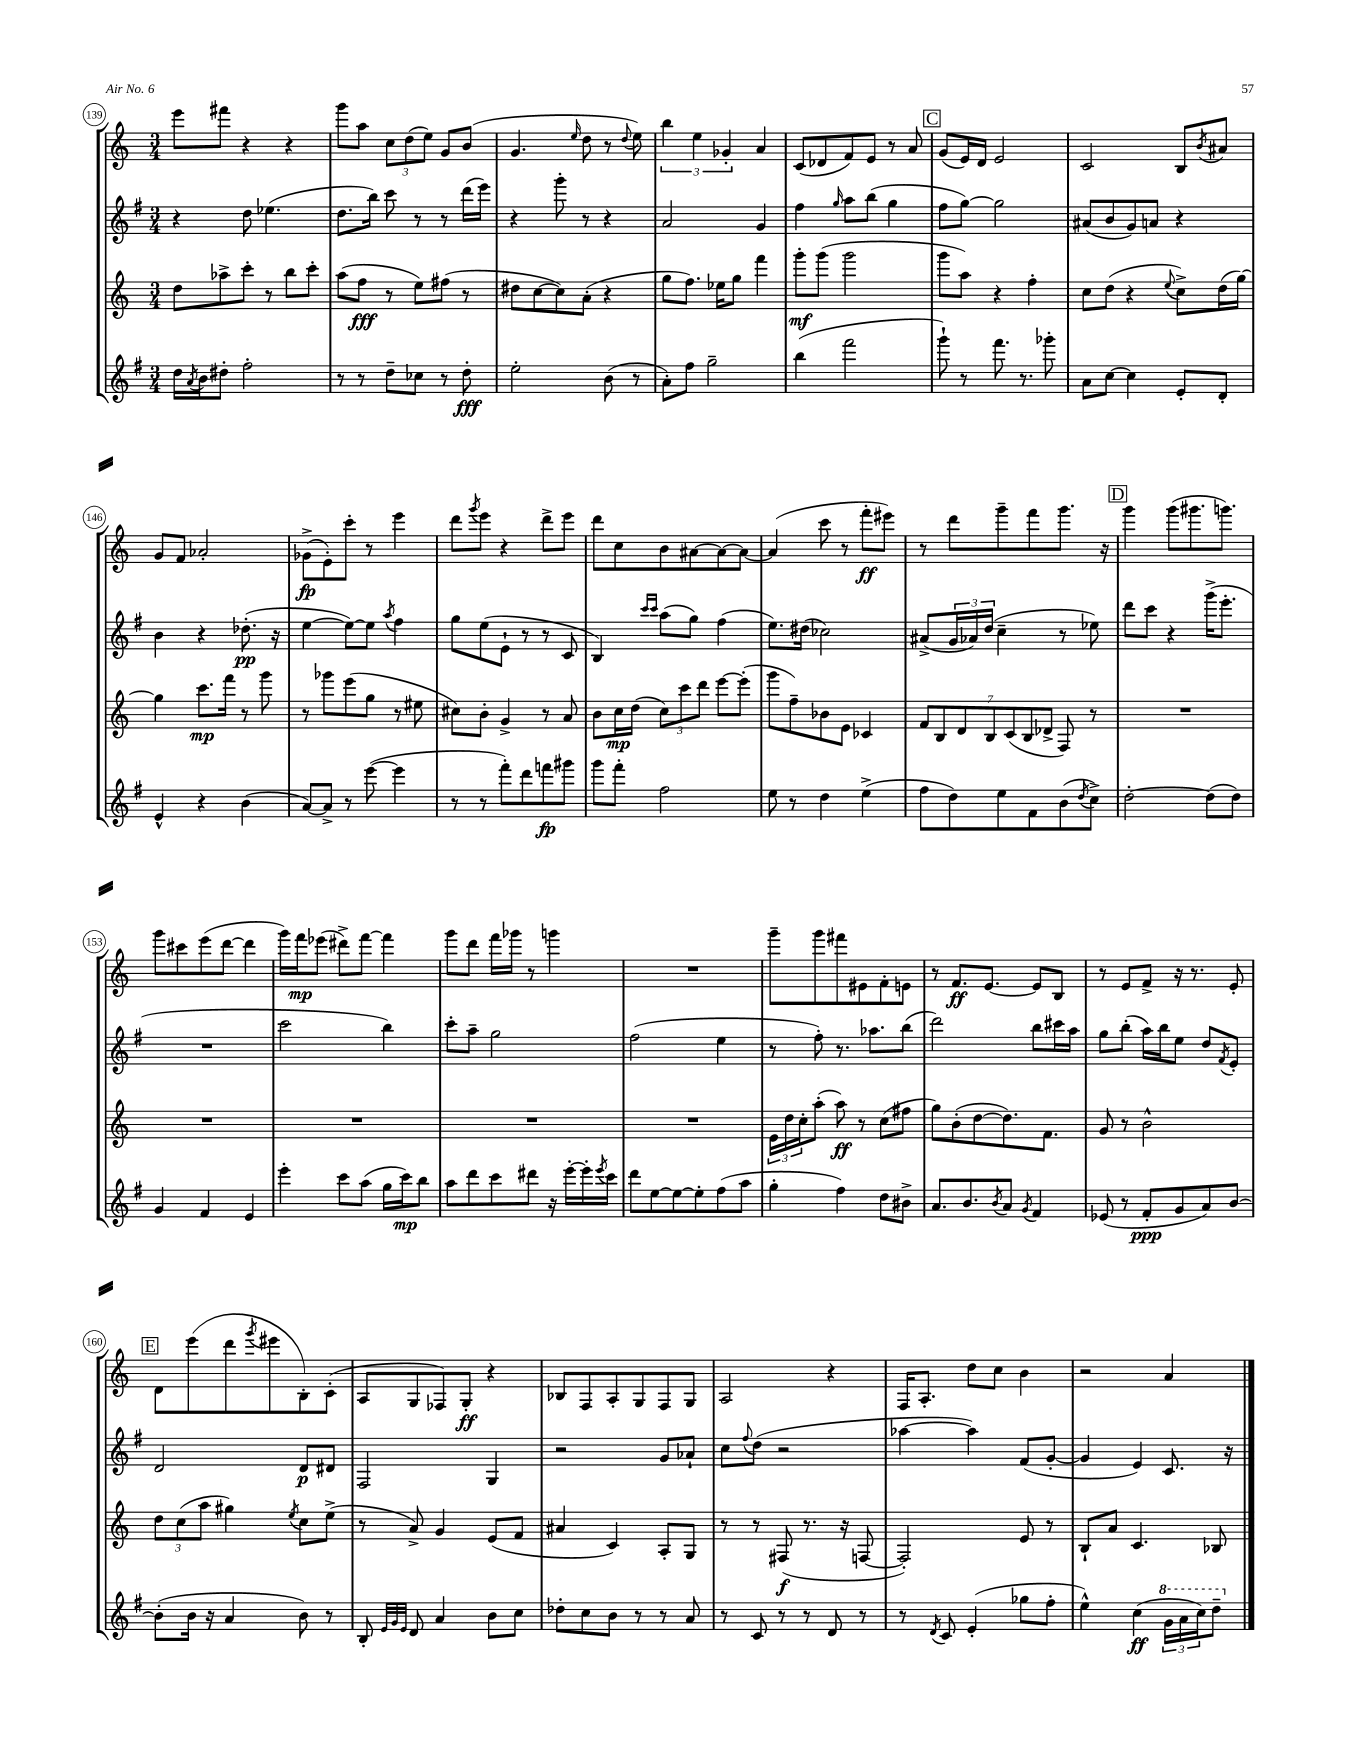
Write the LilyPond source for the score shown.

<<
\new StaffGroup <<
\new Staff = "s0" {
    \clef treble \key c \major \numericTimeSignature \time 3/4
    e'''8 fis'''8 r4 r4 |
    g'''8 a''8 \tuplet 3/2 { c''8 d''8( e''8) } g'8 b'8( |
    g'4. \grace { e''16 } d''8 r8 \appoggiatura { d''8 } e''8) |
    \tuplet 3/2 { b''4 e''4 ges'4-. } a'4 |
    c'8( des'8 f'8) e'8 r8 a'8 |
    \mark \markup { \box "C" } g'8( e'16) d'16 e'2 |
    c'2 b8 \acciaccatura { b'8 } ais'8 |
    g'8 f'8 aes'2-. |
    ges'8->\fp( e'8-.) c'''8-. r8 e'''4 |
    d'''8 \acciaccatura { g'''8 } e'''8 r4 d'''8-> e'''8 |
    d'''8 c''8 b'8 ais'8~ ais'8~ ais'8~ |
    ais'4( c'''8 r8 f'''8-.\ff eis'''8) |
    r8 d'''8 g'''8-- f'''8 g'''8. r16 |
    \mark \markup { \box "D" } g'''4 g'''8( gis'''8. g'''8.) |
    g'''8 cis'''8 e'''8( d'''8~ d'''4 |
    g'''16) f'''16\mp ees'''8( dis'''8->) f'''8~ f'''4 |
    g'''8 d'''8 f'''16 ges'''16 r8 g'''4 |
    R2. |
    g'''8-- g'''8 fis'''8 eis'8 f'8-. e'8 |
    r8 f'8.\ff e'8.~ e'8 b8 |
    r8 e'8 f'8-> r16 r8. e'8-. |
    \mark \markup { \box "E" } d'8 e'''8( d'''8 \acciaccatura { g'''8 } eis'''8 b8-.) c'8-.( |
    a8 g8 fes8) g8-.\ff r4 |
    bes8 f8 a8-. g8 f8 g8 |
    a2 r4 |
    f16 a8.-. d''8 c''8 b'4 |
    r2 a'4 \bar "|." |
}
\new Staff = "s1" {
    \clef treble \key g \major \numericTimeSignature \time 3/4
    r4 d''8 ees''4.( |
    d''8. b''16) c'''8 r8 r8 d'''16( e'''16) |
    r4 g'''8-. r8 r4 |
    a'2 g'4 |
    fis''4 \grace { g''16 } a''8 b''8( g''4 |
    \mark \markup { \box "C" } fis''8 g''8~) g''2 |
    ais'8( b'8 g'8) a'8 r4 |
    b'4 r4 des''8.-.\pp( r16 |
    e''4~ e''8~) e''8 \acciaccatura { a''8 } fis''4 |
    g''8 e''8( e'8-! r8 r8 c'8 |
    b4) \grace { c'''16 c'''16 } a''8( g''8) fis''4( |
    e''8.) dis''16( ces''2) |
    ais'8->( \tuplet 3/2 { g'16 aes'16) d''16( } c''4-- r8 ees''8) |
    \mark \markup { \box "D" } d'''8 c'''8 r4 g'''16->( e'''8.-. |
    R2. |
    c'''2 b''4) |
    c'''8-. a''8-- g''2 |
    fis''2( e''4 |
    r8 fis''8-.) r8. aes''8. b''8( |
    d'''2) b''8 cis'''16 a''16 |
    g''8 b''8-.( a''16) b''16 e''8 d''8 \acciaccatura { fis'8 } e'8-. |
    \mark \markup { \box "E" } d'2 d'8\p dis'8 |
    fis2 g4 |
    r2 g'8 aes'8-! |
    c''8 \appoggiatura { fis''8 } d''8( r2 |
    aes''4~ aes''4) fis'8( g'8~-. |
    g'4 e'4) c'8. r16 \bar "|." |
}
\new Staff = "s2" {
    \clef treble \key c \major \numericTimeSignature \time 3/4
    d''8 aes''8-> c'''8-. r8 b''8 c'''8-. |
    a''8( f''8\fff r8 e''8) fis''8( r8 |
    dis''8 c''8~ c''8) a'8-.( r4 |
    g''8 f''8.) ees''16 g''8 f'''4 |
    g'''8-.\mf g'''8( g'''2 |
    \mark \markup { \box "C" } g'''8 a''8) r4 f''4-. |
    c''8 d''8( r4 \appoggiatura { e''8 } c''8->) d''16( g''16~) |
    g''4 c'''8.\mp f'''16 r8 g'''8 |
    r8 ges'''8 e'''8( g''8 r8 eis''8 |
    cis''8) b'8-. g'4-> r8 a'8 |
    b'8 c''16\mp d''16( \tuplet 3/2 { c''8) c'''8 d'''8 } e'''8~ e'''8-.( |
    g'''8 f''8--) bes'8 e'8 ces'4 |
    \tuplet 7/4 { f'8 b8 d'8 b8 c'8( b8 des'8-> } f8) r8 |
    \mark \markup { \box "D" } R2. |
    R2. |
    R2. |
    R2. |
    R2. |
    \tuplet 3/2 { e'16 d''16 c''16-. } a''8-.( a''8\ff) r8 c''8( fis''8 |
    g''8) b'8-.( d''8~ d''8.) f'8. |
    g'8 r8 b'2-^ |
    \mark \markup { \box "E" } \tuplet 3/2 { d''8 c''8( a''8 } gis''4) \acciaccatura { e''8 } c''8 e''8->( |
    r8 a'8->) g'4 e'8( f'8 |
    ais'4 c'4) a8-. g8 |
    r8 r8 fis8\f( r8. r16 f8~ |
    f2-.) e'8 r8 |
    b8-! a'8 c'4. bes8 \bar "|." |
}
\new Staff = "s3" {
    \clef treble \key g \major \numericTimeSignature \time 3/4
    d''16 \acciaccatura { a'8 } b'16 dis''8-. fis''2-. |
    r8 r8 d''8-- ces''8 r8 d''8-.\fff |
    e''2-. b'8( r8 |
    a'8-.) fis''8 g''2-- |
    b''4( fis'''2 |
    \mark \markup { \box "C" } g'''8-!) r8 fis'''8. r8. ges'''8-. |
    a'8 c''8~ c''4 e'8-. d'8-. |
    e'4-^ r4 b'4( |
    a'8~) a'8-> r8 e'''8~( e'''4 |
    r8 r8 fis'''8-.) d'''8 f'''8\fp gis'''8 |
    g'''8 fis'''8-. fis''2 |
    e''8 r8 d''4 e''4->( |
    fis''8 d''8) e''8 fis'8 b'8( \acciaccatura { d''8 } c''8->) |
    \mark \markup { \box "D" } d''2~-. d''8( d''8) |
    g'4 fis'4 e'4 |
    e'''4-. c'''8 a''8( g''16 c'''16\mp) b''8 |
    a''8 d'''8 c'''8 dis'''8 r16 e'''16~-. e'''16-. \acciaccatura { e'''8 } c'''16 |
    d'''8 e''8~ e''8~ e''8-. fis''8( a''8 |
    g''4-. fis''4) d''8 bis'8-> |
    a'8. b'8. \acciaccatura { b'8 } a'8 \acciaccatura { g'8 } fis'4 |
    ees'8( r8 fis'8-.\ppp g'8 a'8) b'8~ |
    \mark \markup { \box "E" } b'8-.( b'16 r16 a'4 b'8) r8 |
    b8-. \grace { e'32 g'32 e'32 } d'8 a'4 b'8 c''8 |
    des''8-. c''8 b'8 r8 r8 a'8 |
    r8 c'8 r8 r8 d'8 r8 |
    r8 \acciaccatura { d'8 } c'8 e'4-.( ges''8 fis''8-. |
    e''4-^) c''4\ff( \tuplet 3/2 { \ottava #1 g''16 a''16 c'''16) } d'''8-- \ottava #0 \bar "|." |
}
>>
>>
\layout { \context { \Score currentBarNumber = #139 \override BarNumber.stencil = #(make-stencil-circler 0.1 0.3 ly:text-interface::print) } }
